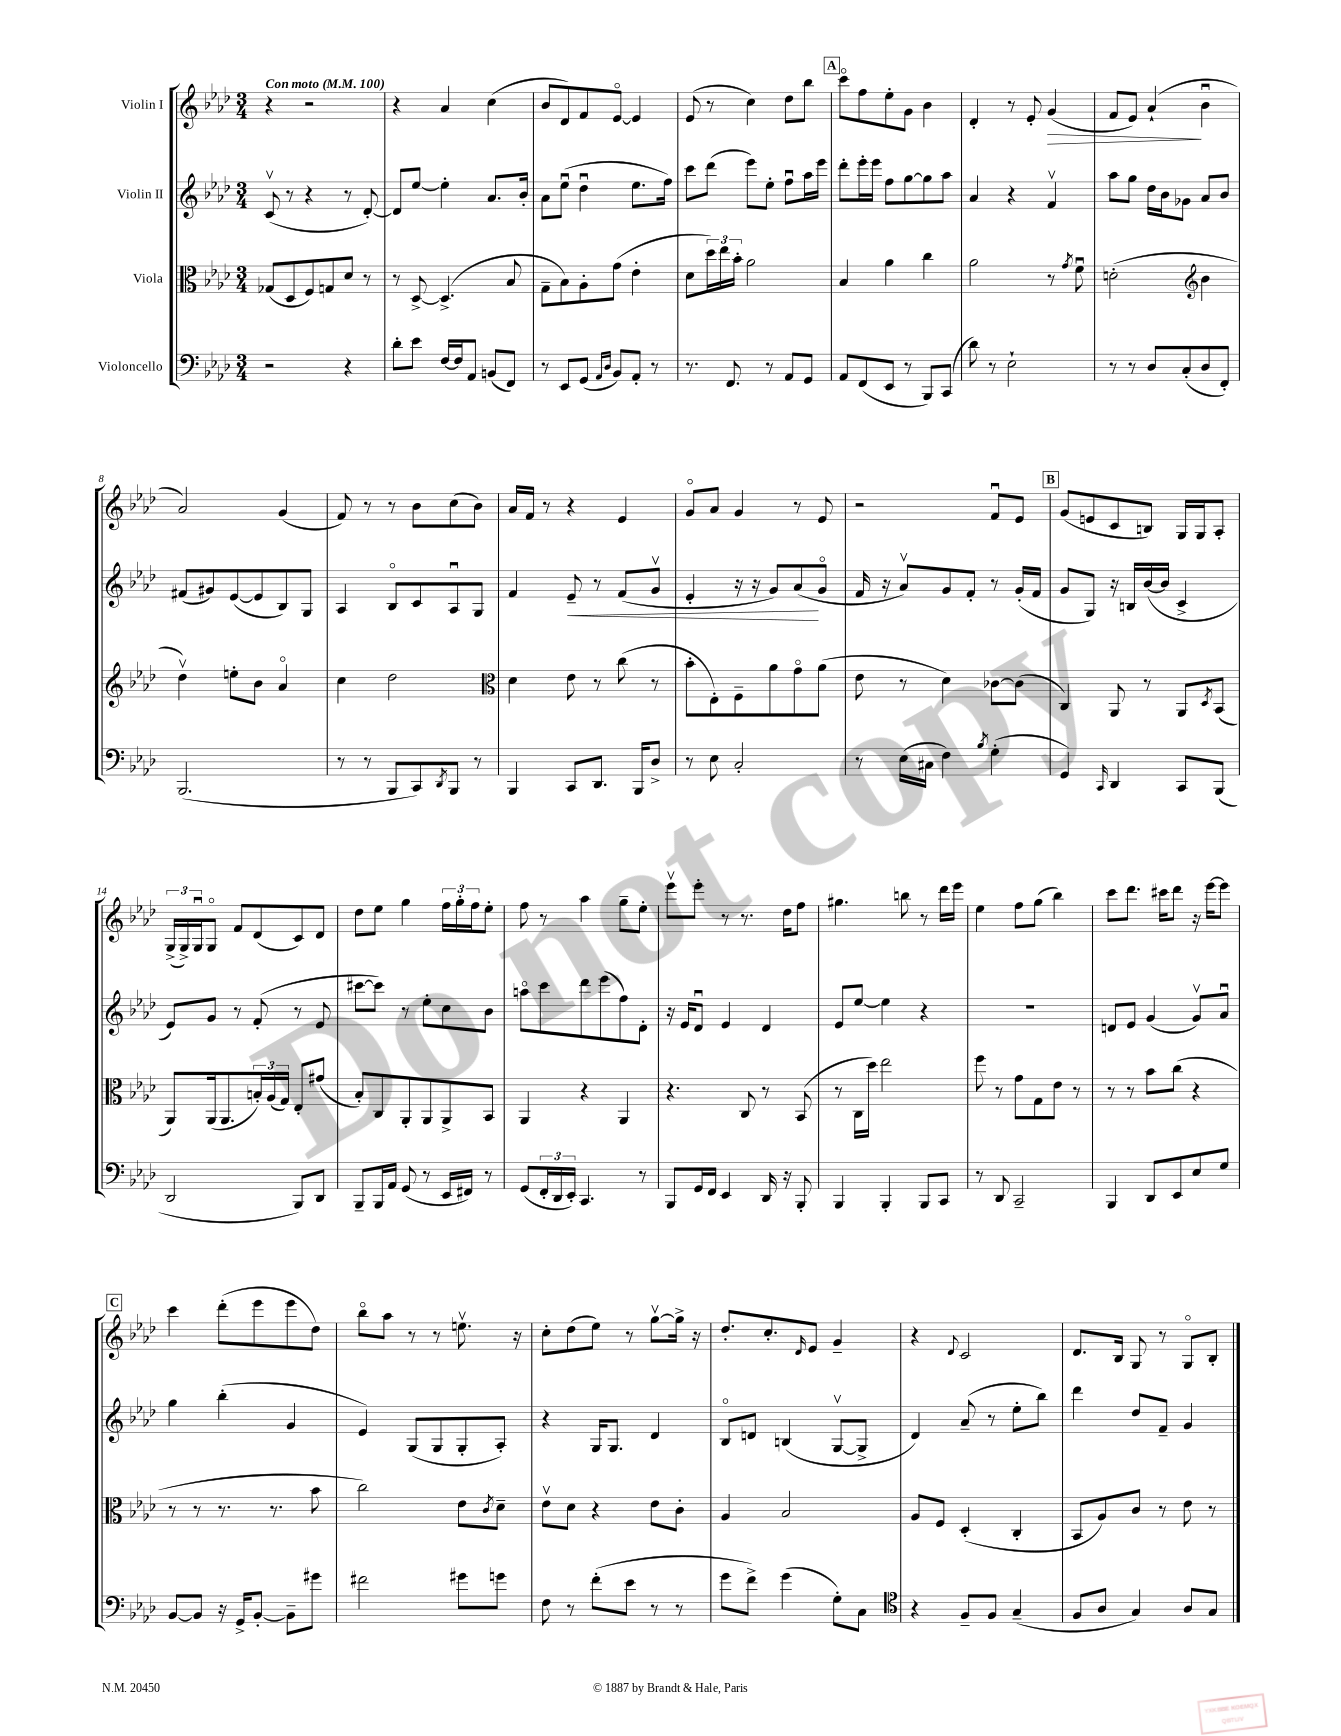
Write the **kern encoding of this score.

**kern	**kern	**kern	**kern
*staff4	*staff3	*staff2	*staff1
*clefF4	*clefC3	*clefG2	*clefG2
*k[b-e-a-d-]	*k[b-e-a-d-]	*k[b-e-a-d-]	*k[b-e-a-d-]
*M3/4	*M3/4	*M3/4	*M3/4
*MM100	*MM100	*MM100	*MM100
2r	(8G-	(8cv	4r
.	8D-	8r	.
.	8F)	4r	2r
.	8G	.	.
4r	8d-	8r	.
.	8r	[8d-')	.
=	=	=	=
8d-'	8r	8d-]	4r
8e-	[8D-^	[8ee-	.
[16F	(4.D-^]	4ee-']	4a-
16F]	.	.	.
8AA-	.	.	.
(8BB	.	8.a-	(4cc
8FF)	8B-	.	.
.	.	16b-'	.
=	=	=	=
8r	8G~	8a-	8b-
8EE-	8B-)	(8ee-u	8d-)
(8GG	8A-'	4dd-u	8f
16qqAA-	.	.	.
16qqD-	.	.	.
8BB-)	(8g	.	[8e-o
8AA-'	4e-'	8.ee-	4e-]
8r	.	.	.
.	.	16ff)	.
=	=	=	=
8.r	8d-	8ccc	(8e-
.	24dd-)	(8ddd-	8r
.	24ee-	.	.
8.FF	.	.	.
.	24b-'	.	.
.	2a-	8eee-)	4cc)
8r	.	8ee-'	.
8AA-	.	8ffu	8dd-
8GG	.	16aa-	8bb-
.	.	16eee-	.
=	=	=	=
8AA-	4B-	8ddd-'	8ccco
(8FF	.	16eee-'	8ff
.	.	16eee-	.
8EE-	4a-	8ff	8ee-'
8r	.	[8gg	8g
8BBB-)	4cc	8gg]	4b-
(8CC	.	8aa-	.
=	=	=	=
8d-)	2a-	4a-	4d-'
8r	.	.	.
2E-`	.	4r	8r
.	.	.	8e-'
.	8r	4fv	(4g
.	8qg	.	.
.	8fu	.	.
=	=	=	=
8r	(2d'	8aa-	8f
8r	.	8gg	8e-)
8D-	.	16dd-	(4a-`
.	.	16b-	.
(8C'	.	8g-	.
*	*clefG2	*	*
8D-	4b-	8a-	4b-u
8FF')	.	8b-	.
=	=	=	=
(2.BBB-	4dd-v)	(8f#	2a-)
.	.	8g#)	.
.	8ee'	([8e-	.
.	8b-	8e-]	.
.	4a-o	8B-)	(4g
.	.	8G	.
=	=	=	=
8r	4cc	4A-	8f)
8r	.	.	8r
8BBB-	2dd-	8B-o	8r
8CC)	.	8c	8b-
8qDD-	.	.	.
8BBB-	.	8A-u	(8cc
8r	.	8G	8b-)
=	=	=	=
*	*clefC3	*	*
4BBB-	4d-	4f	16a-
.	.	.	16f
.	.	.	8r
8CC	8e-	8e-~	4r
8.DD-	8r	8r	.
.	(8cc	(8f	4e-
16BBB-	.	.	.
8D-^	8r	8gv	.
=	=	=	=
8r	8b-'	4e-'	8go
8E-	8E-')	.	8a-
2C'	8F~	16r	4g
.	.	16r	.
.	8a-	8g)	.
.	8go	(8a-	8r
.	(8a-	8go	8e-
=	=	=	=
8r	8e-	16f	2r
.	.	16r	.
(16E-	8r	8a-v)	.
16C#	.	.	.
4F)	4d-)	8g	.
.	.	8f'	.
8qB-	.	.	.
(4G'	[8c-	8r	8fu
.	(8c-]	(16g'	8e-
.	.	16f	.
=	=	=	=
4GG)	4C)	8g	(8g
.	.	8G)	8e
16qqCC	.	.	.
4DD-	8AA-	16r	8c
.	.	16B	.
.	8r	([16b-	8B)
.	.	16b-]	.
8CC	8AA-	4c^	16G
.	.	.	16G
.	8qD-	.	.
(8BBB-	(8BB-	.	8A-'
=	=	=	=
2DD-	8AA-)	8e-)	(24G^
.	.	.	24G^)
.	.	.	24Gu
.	(16AA-	8g	8Go
.	8.AA-	.	.
.	.	8r	8f
.	24B')	(8f'	(8d-
.	(24A-	.	.
.	24G)	.	.
8BBB-)	8E-'	8r	8c)
8DD-	(8g#	8e-	8d-
=	=	=	=
8BBB-~	8B-')	[8ccc#	8dd-
16BBB-	8C	8ccc#])	8ee-
16AA-	.	.	.
(8GG	8AA-'	8r	4gg
8r	8AA-	8ee-'	.
16EE-	8AA-^	8cc	24ff
.	.	.	24gg'
16FF#)	.	.	.
.	.	.	24ff
8r	8BB-	8b-	8ee-'
=	=	=	=
(8GG	4AA-	8aao	8ff
24FF'	.	8ccc	8r
24DD-	.	.	.
24EE-')	.	.	.
4.CC	4r	8ddd-	4aa-
.	.	(8eee-	.
.	4AA-	8ff)	8gg~
8r	.	8d-'	8ee-'
=	=	=	=
8BBB-	4.r	16r	8eee-v
.	.	16e-	.
16GG	.	8d-u	8eee-'
16FF	.	.	.
4EE-	.	4e-	8r
.	8C	.	8.r
16DD-	8r	4d-	.
16r	.	.	16dd-
8BBB-'	(8BB-	.	8ff
=	=	=	=
4BBB-	8r	8e-	4.gg#
.	16C	[8ee-	.
.	16dd-)	.	.
4BBB-'	2ee-	4ee-]	.
.	.	.	8bb
8BBB-	.	4r	8r
8CC	.	.	16ddd-
.	.	.	16eee-
=	=	=	=
8r	8ff	2.r	4ee-
8DD-	8r	.	.
2CC~	8g	.	8ff
.	8G	.	(8gg
.	8e-	.	4bb-)
.	8r	.	.
=	=	=	=
4BBB-	8r	8d	8ccc
.	8r	8e-	8.ddd-
8DD-	8b-	(4g	.
.	.	.	16ccc#
8EE-	(8cc	.	8ddd-
8E-	4r	8gv)	16r
.	.	.	[16eee-
8G	.	8a-u	8eee-]
=	=	=	=
[8BB-	8r	4gg	4ccc
8BB-]	8r	.	.
16r	8.r	(4bb-'	(8ddd-'
16GG^	.	.	.
[8BB-'	.	.	8eee-
.	8.r	.	.
8BB-~]	.	4g	8eee-
8g#	8b-	.	8dd-)
=	=	=	=
2f#	2cc)	4e-)	8bb-o
.	.	.	8aa-
.	.	(8G	8r
.	.	8G	8r
8g#	8e-	8G'	8.eev
.	8qc	.	.
8g	8d-~	8A-')	.
.	.	.	16r
=	=	=	=
8F	8e-v	4r	8cc'
8r	8d-	.	(8dd-
(8f'	4r	16G	8ee-)
.	.	8.G	.
8e-	.	.	8r
8r	8e-	4d-	[8ggv
8r	8c'	.	16gg^]
.	.	.	16r
=	=	=	=
8g	4A-	8B-o	8.dd-'
8f^)	.	8d	.
.	.	.	8.cc'
(4g	2B-	(4B	.
.	.	.	16qqd-
.	.	.	8e-
8G')	.	[8Gv	4g~
8C	.	8G^]	.
=	=	=	=
*clefC4	*	*	*
4r	8A-	4d-)	4r
.	8F	.	.
.	.	.	8qqd-
8F~	(4D-'	(8a-~	2c
8F	.	8r	.
(4G~	4C'	8ee-'	.
.	.	8bb-)	.
=	=	=	=
8F	8BB-	4ddd-	8.d-
8A-	8A-)	.	.
.	.	.	16B-
4G)	8c	8dd-	8G
.	8r	8f~	8r
8A-	8e-	4g	8Go
8G	8r	.	8B-'
==	==	==	==
*-	*-	*-	*-
